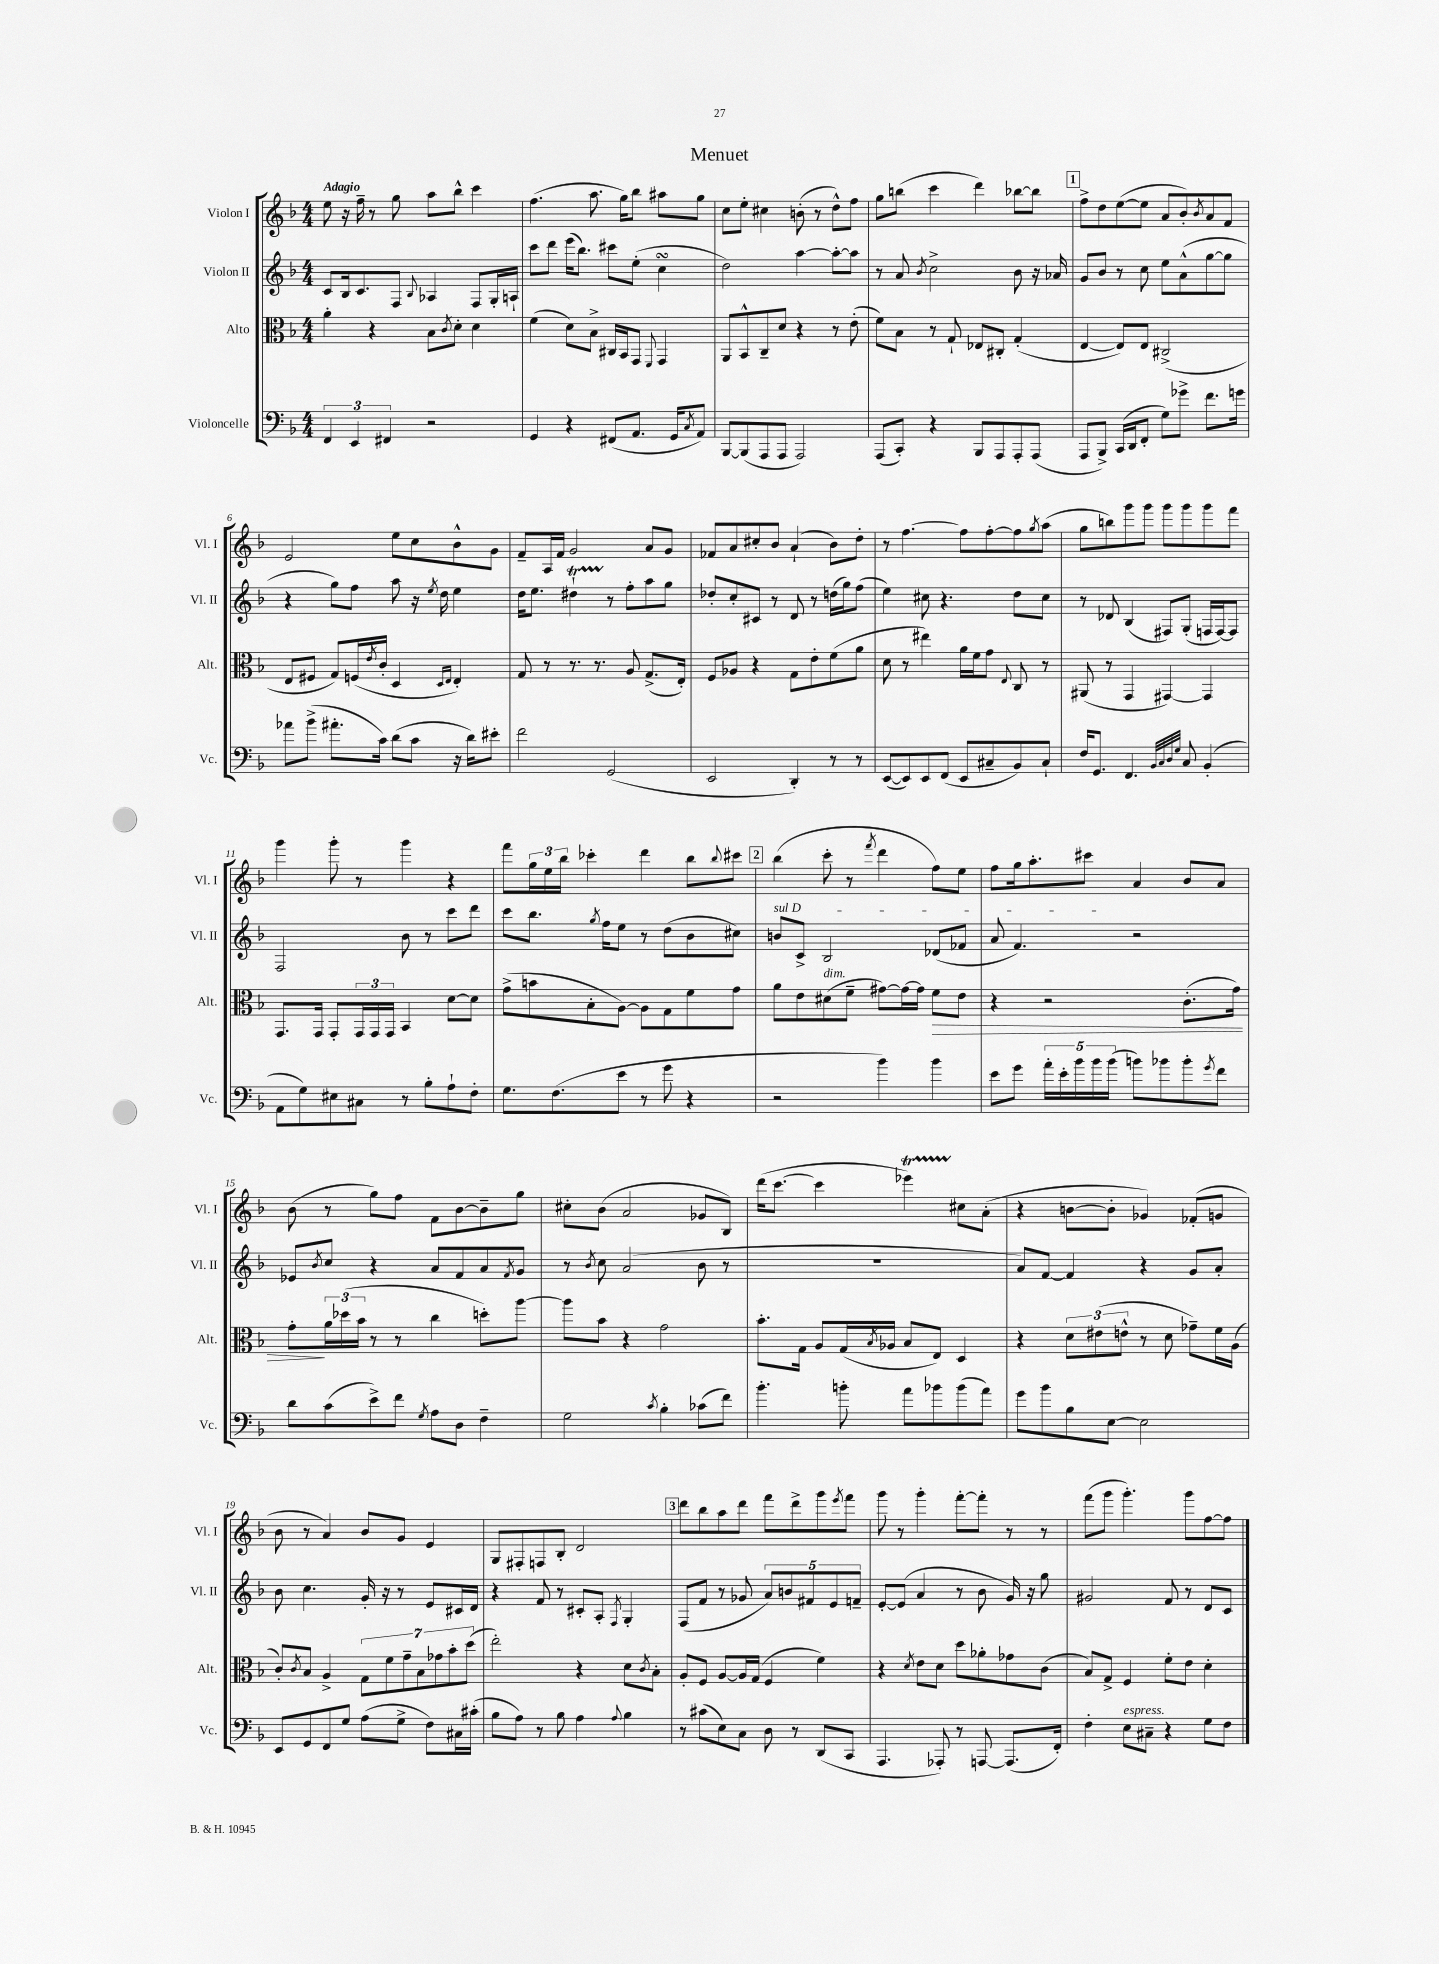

**kern	**kern	**dynam	**kern	**kern
*part4	*part3	*part3	*part2	*part1
*staff4	*staff3	*staff3	*staff2	*staff1
*I"Violoncelle	*I"Alto	*	*I"Violon II	*I"Violon I
*I'Vc.	*I'Alt.	*	*I'Vl. II	*I'Vl. I
*clefF4	*clefC3	*	*clefG2	*clefG2
*k[b-]	*k[b-]	*	*k[b-]	*k[b-]
*M4/4	*M4/4	*	*M4/4	*M4/4
=1	=1	=1	=1	=1
!	!	!	!	!LO:TX:a:B:t=Adagio
6FF/	4a'\	.	8c/L	8ee\
.	.	.	16B-/k	16r
6EE/	.	.	.	.
.	.	.	8.c/	16ff~\
.	4r	.	.	8r
6FF#X/	.	.	.	.
.	.	.	8F/J	8gg\
.	.	.	8qqB-/	.
2r	8B-\L	.	4A-X/	8aa\L
.	8qc/	.	.	.
.	8d'\J	.	.	8bb-^^\J
.	4d\	.	8F/L	4ccc\
.	.	.	16G'/L	.
.	.	.	16An`/JJ	.
=2	=2	=2	=2	=2
4GG/	(4f\	.	8ccc\L	(4.ff\
.	.	.	8ddd\J	.
4r	8d\L)	.	(16eee\KL	.
.	.	.	8.bb-\J)	.
.	8B-^\J	.	.	8.aa\
(8FF#X/L	16C#X/LL	.	8ccc#X\L	.
.	16BB-/J	.	.	16gg\KL)
8.AA/J	8GG/J	.	(8ee'\J	8bb-\J
.	8qqFF/	.	.	.
.	4GG/	.	4ccsSSS\	8aa#X\L
16GG/KL	.	.	.	.
8qC/	.	.	.	.
8AA/J)	.	.	.	8gg\J
=3	=3	=3	=3	=3
[8BBB-/L	8AA/L	.	2dd\)	8cc\L
(8BBB-/]	8BB-^^/	.	.	8ee'\J
8AAA/	8C~/	.	.	4cc#X\
8AAA/J	8d/J	.	.	.
2AAA/)	4r	.	[4aa\	(8bn'\
.	.	.	.	8r
.	8r	.	8aa'\L_	8dd^^\L)
.	(8e'\	.	8aa\J]	8ff\J
=4	=4	=4	=4	=4
(8AAA/L	8f\L)	.	8r	8gg\L
8CC'/J)	8B-\J	.	8a/	(8bbn\J
.	.	.	8qb-/	.
4r	8r	.	2cc^\	4ccc\
.	8G`/	.	.	.
8BBB-/L	8E-X/L	.	.	4ddd\)
8AAA/	8C#X'/J	.	.	.
8AAA'/	(4G'/	.	8b-\	[8bb-X\L
(8AAA/J	.	.	16r	8bb-\J]
.	.	.	16a-X/	.
!!LO:REH:place=s1:t=1
=5	=5	=5	=5	=5
8AAA/L	[4E/	.	8g/L	8ff^\L
8BBB-^/J)	.	.	8b-/J	8dd\
(16CC/LL	8E/L])	.	8r	([8ee\
16DD/J	.	.	.	.
8FF'/J	8E/J	.	8cc\	8ee\J]
8G\L)	(2C#X^/	.	8ee\L	8a/L
8g-X^\J	.	.	(8a^^\	8b-'/)
.	.	.	.	8qb-/
8.f\L	.	.	[8gg\	8a/
.	.	.	8gg\J]	8f/J
16gn\Jk	.	.	.	.
!!LO:LB:g=z
=6	=6	=6	=6	=6
8a-X\L	8E/L	.	4r	2e/
(8b-^\J	8F#X/J	.	.	.
8.a#X'\L	8G/L)	.	8gg\L)	.
.	(16Fn/L	.	8ff\J	.
.	8qe/	.	.	.
16c\Jk)	16c'/JJ	.	.	.
(8d\L	4D/	.	8aa\	8ee\L
8c\J	.	.	16r	8cc\
.	.	.	8qee/	.
.	.	.	16dd\	.
.	16qqD/LL	.	.	.
.	16qqE/JJ	.	.	.
16r	4E'/)	.	4ee\	8b-^^\
16d\KL)	.	.	.	.
8e#X'\J	.	.	.	8g\J
=7	=7	=7	=7	=7
2f\	8G/	.	16dd\KL	8f~/L
.	.	.	8.ee\J	.
.	8r	.	.	16A/L
.	.	.	.	16f/JJ
.	8.r	.	4dd#Xt`\	2g/
.	8.r	.	.	.
(2GG/	.	.	8r	.
.	8A/	.	8ff'\L	.
.	(8.G^/L	.	8aa\	8a/L
.	.	.	8gg\J	8g/J
.	16E'/Jk)	.	.	.
=8	=8	=8	=8	=8
2EE/	8F/L	.	8dd-X'/L	8f-X/L
.	8A-X/J	.	8cc'/	8a/
.	4r	.	8c#X/J	8cc#X'/
.	.	.	8r	8b-/J
4DD'/)	8G\L	.	8d/	(4a`/
.	8e'\	.	8r	.
8r	(8f\	.	(16ddn\LL	8b-\L)
.	.	.	16gg\J)	.
8r	8a\J	.	(8ff\J	8dd'\J
=9	=9	=9	=9	=9
([8EE/L	8d\	.	4ee\)	8r
8EE/])	8r	.	.	[4.ff\
8EE/	4ee#X\)	.	8cc#X\	.
(8FF/J	.	.	4.r	.
8EE/L	16a\LL	.	.	8ff\L]
.	16f\J	.	.	.
8C#X~/	8g\J	.	.	[8ff'\
.	8qqE/	.	.	.
8BB-/)	8C/	.	8dd\L	8ff\]
.	.	.	.	8qgg/
8C#`/J	8r	.	8cc#\J	(8aa\J
=10	=10	=10	=10	=10
16F/KL	(8AA#X/	.	8r	8gg\L
8.GG/J	.	.	.	.
.	8r	.	8d-X/	8bbn\)
4.FF/	4GG/	.	(4B-/	8ggg\
.	.	.	.	8ggg\J
.	[4GG#X/)	.	8F#X/L)	8ggg\L
32qqBB-/LLL	.	.	.	.
32qqC/	.	.	.	.
32qqD/	.	.	.	.
32qqG/JJJ	.	.	.	.
8C/	.	.	(8G'/J	8ggg\
(4BB-'/	4GG#/]	.	16Fn/LL	8ggg\
.	.	.	[16F/J)	.
.	.	.	8F/J]	8fff\J
!!LO:LB:g=z
=11	=11	=11	=11	=11
8AA\L	8.GG/L	.	2F/	4ggg\
8G\)	.	.	.	.
.	16GG/Jk	.	.	.
8E#X\	8GG'/L	.	.	8ggg'\
8C#X\J	24GG/L	.	.	8r
.	24GG/	.	.	.
.	24GG/JJ	.	.	.
8r	4BB-/	.	8b-\	4ggg\
8B-'\L	.	.	8r	.
8A`\	[8d\L	.	8ccc\L	4r
8F'\J	8d\J]	.	8ddd\J	.
=12	=12	=12	=12	=12
8.G\L	(8g^\L	.	8ccc\L	8fff\L
.	8bn\	.	8.bb-\J	24gg\L
.	.	.	.	24ee\
(8.F\	.	.	.	.
.	.	.	.	24bb-\JJ
.	8B-'\	.	.	4ccc-X'\
.	.	.	8qgg/	.
.	.	.	16ff\KL	.
8e\J	[8A\J)	.	8ee\J	.
8r	8A\L]	.	8r	4ddd\
8g\	8G\	.	(8dd\L	.
4r	8f\	.	8b-\	8bb-\L
.	.	.	.	8qqbb-/
.	8g\J	.	8cc#X\J)	8ccc#X\J
!!LO:REH:place=s1:t=2
=13	=13	=13	=13	=13
!	!	!	!LO:TX:a:i:t=sul D	!
2r	8a\L	.	8bn/L	(4bb-\
.	8e\	.	8c^/J	.
!	!LO:TX:a:i:t=dim.	!	!	!
.	(8d#X\	.	2B-/	8ccc'\
.	8f~\J	.	.	8r
.	.	.	.	8qfff/
4b-\)	[8g#X\L)	.	.	4ddd\
.	16g#\L_	.	.	.
.	16g#\JJ]	.	.	.
!	!	!LO:HP:b	!	!
4b-\	8f\L	>	(8d-X/L	8ff\L)
.	8e\J	.	8f-X/J	8ee\J
=14	=14	=14	=14	=14
8e\L	4r	.	8a/	8ff\L
8g\J	.	.	4.f/)	16gg\k
.	.	.	.	8.aa'\
20a'\LL	2r	.	.	.
20e'\	.	.	.	.
20b-\	.	.	.	.
.	.	.	.	8ccc#X\J
20b-\	.	.	.	.
(20b-\JJ	.	.	.	.
8bn\L)	.	.	2r	4a/
8b-X\	.	.	.	.
8b-'\	(8.c'\L	.	.	8b-/L
8qg/	.	.	.	.
8f\J	.	.	.	8a/J
.	16g\Jk)	.	.	.
!!LO:LB:g=z
=15	=15	=15	=15	=15
8d\L	8g'\L	.	8e-X/L	(8b-\
.	.	.	8qb-/	.
(8c\	24a\L	]	8cc/J	8r
.	(24dd-X\	.	.	.
.	24b-\JJ	.	.	.
8e^\)	8r	.	4r	8gg\L)
8f\J	8r	.	.	8ff\J
8qG/	.	.	.	.
8A\L	4cc\	.	8a/L	8f\L
8D\J	.	.	8f/	[8b-\
4F~\	8ddn'\L)	.	8a/	8b-~\]
.	.	.	8qf/	.
.	[8aa\J	.	8g/J	8gg\J
=16	=16	=16	=16	=16
2G\	8aa\L]	.	8r	8cc#X'\L
.	.	.	8qb-/	.
.	8b-\J	.	8cc\	(8b-\J
.	4r	.	(2a/	2a/
8qc/	.	.	.	.
4B-'\	2g\	.	.	.
(8c-X\L	.	.	8b-\	8g-X/L
8f\J)	.	.	8r	8B-/J)
=17	=17	=17	=17	=17
4.b-'\	8.b-'\L	.	1r	(16ddd\KL
.	.	.	.	[8.ccc\J
.	16G\Jk	.	.	.
.	8A/L	.	.	4ccc\]
8bn'\	(16G/L	.	.	.
.	8qB-/	.	.	.
.	16A-X/JJ	.	.	.
8a\L	8B-/L	.	.	4eee-XT\)
8b-X\	8E/J)	.	.	.
(8b-\	4D/	.	.	8cc#X\L
8a\J)	.	.	.	(8a'\J
=18	=18	=18	=18	=18
8g\L	4r	.	8a/L)	4r
8b-\	.	.	[8f/J	.
8B-\	12d\L	.	4f/]	[8bn\L
.	(12e#X\	.	.	.
[8E\J	.	.	.	8b'\J]
.	12en^^\J	.	.	.
2E\]	8r	.	4r	4g-X/)
.	8d\	.	.	.
.	8g-X~\L)	.	8g/L	(8f-X'/L
.	16f\L	.	8a'/J	8gn/J
.	(16A\JJ	.	.	.
!!LO:LB:g=z
=19	=19	=19	=19	=19
8EE/L	8c'/L)	.	8b-\	8b-\
.	8qc/	.	.	.
8GG/	8B-/J	.	4.cc\	8r
8FF/	4A^/	.	.	4a/)
8G/J	.	.	.	.
(8A\L	14G\L	.	16g'/	8b-/L
.	.	.	16r	.
.	14f\	.	.	.
8G^\J	.	.	8r	8g/J
.	14g~\	.	.	.
.	14B-\	.	.	.
8F\L)	.	.	8e/L	4e/
.	14g-X\	.	.	.
.	14b-'\	.	.	.
16C#X\L	.	.	16c#X/L	.
.	(14dd\J	.	.	.
(16c#X'\JJ	.	.	16d/JJ	.
=20	=20	=20	=20	=20
8B-\L	2ee'\)	.	4r	8G/L
8A\J)	.	.	.	8F#X'/
8r	.	.	8f/	8Fn/
8B-\	.	.	8r	8B-'/J
4A\	4r	.	8c#X'/L	2d/
.	.	.	8A'/J	.
8qqA/	.	.	8qF/	.
4B-\	8d\L	.	4G'/	.
.	8qc/	.	.	.
.	8B-'\J	.	.	.
!!LO:REH:place=s1:t=3
=21	=21	=21	=21	=21
8r	8A'/L	.	(8F/L	8ddd\L
(8c#X\L	8F/J	.	8f/J	8bb-\
8E\)	[8A/L	.	8r	8aa\
8C\J	16A/L]	.	8g-X/	8ddd\J
.	(16G/JJ	.	.	.
8D\	4F/	.	10a/L)	8fff\L
.	.	.	10bn/	.
8r	.	.	.	8ddd^\
.	.	.	10f#X/	.
(8DD/L	4f\)	.	.	8ggg\
.	.	.	10e/	.
.	.	.	.	8qeee/
8CC/J	.	.	.	8fff\J
.	.	.	10fn~/J	.
=22	=22	=22	=22	=22
4.AAA/	4r	.	[8e'/L	8ggg\
.	.	.	(8e/J]	8r
.	8qd/	.	.	.
.	8e\L	.	4a/	4ggg'\
8AAA-X'/)	8d\J	.	.	.
8r	8dd\L	.	8r	[8fff'\L
[8AAAn/	8a-X'\	.	8b-\	8fff'\J]
(8.AAA/L]	8g-X\	.	16g/)	8r
.	.	.	16r	.
.	(8c\J	.	8gg\	8r
16FF'/Jk)	.	.	.	.
=23	=23	=23	=23	=23
4F'\	8B-/L)	.	2g#X/	(8fff\L
.	8G^/J	.	.	8ggg\J
!LO:TX:a:i:t=espress.	!	!	!	!
8E\L	4F/	.	.	4.ggg'\)
8C#X~\J	.	.	.	.
4r	8f'\L	.	8f/	.
.	8e\J	.	8r	8ggg\L
8G\L	4d'\	.	8d/L	[8ff\
8F\J	.	.	8c/J	8ff\J]
==	==	==	==	==
*-	*-	*-	*-	*-
